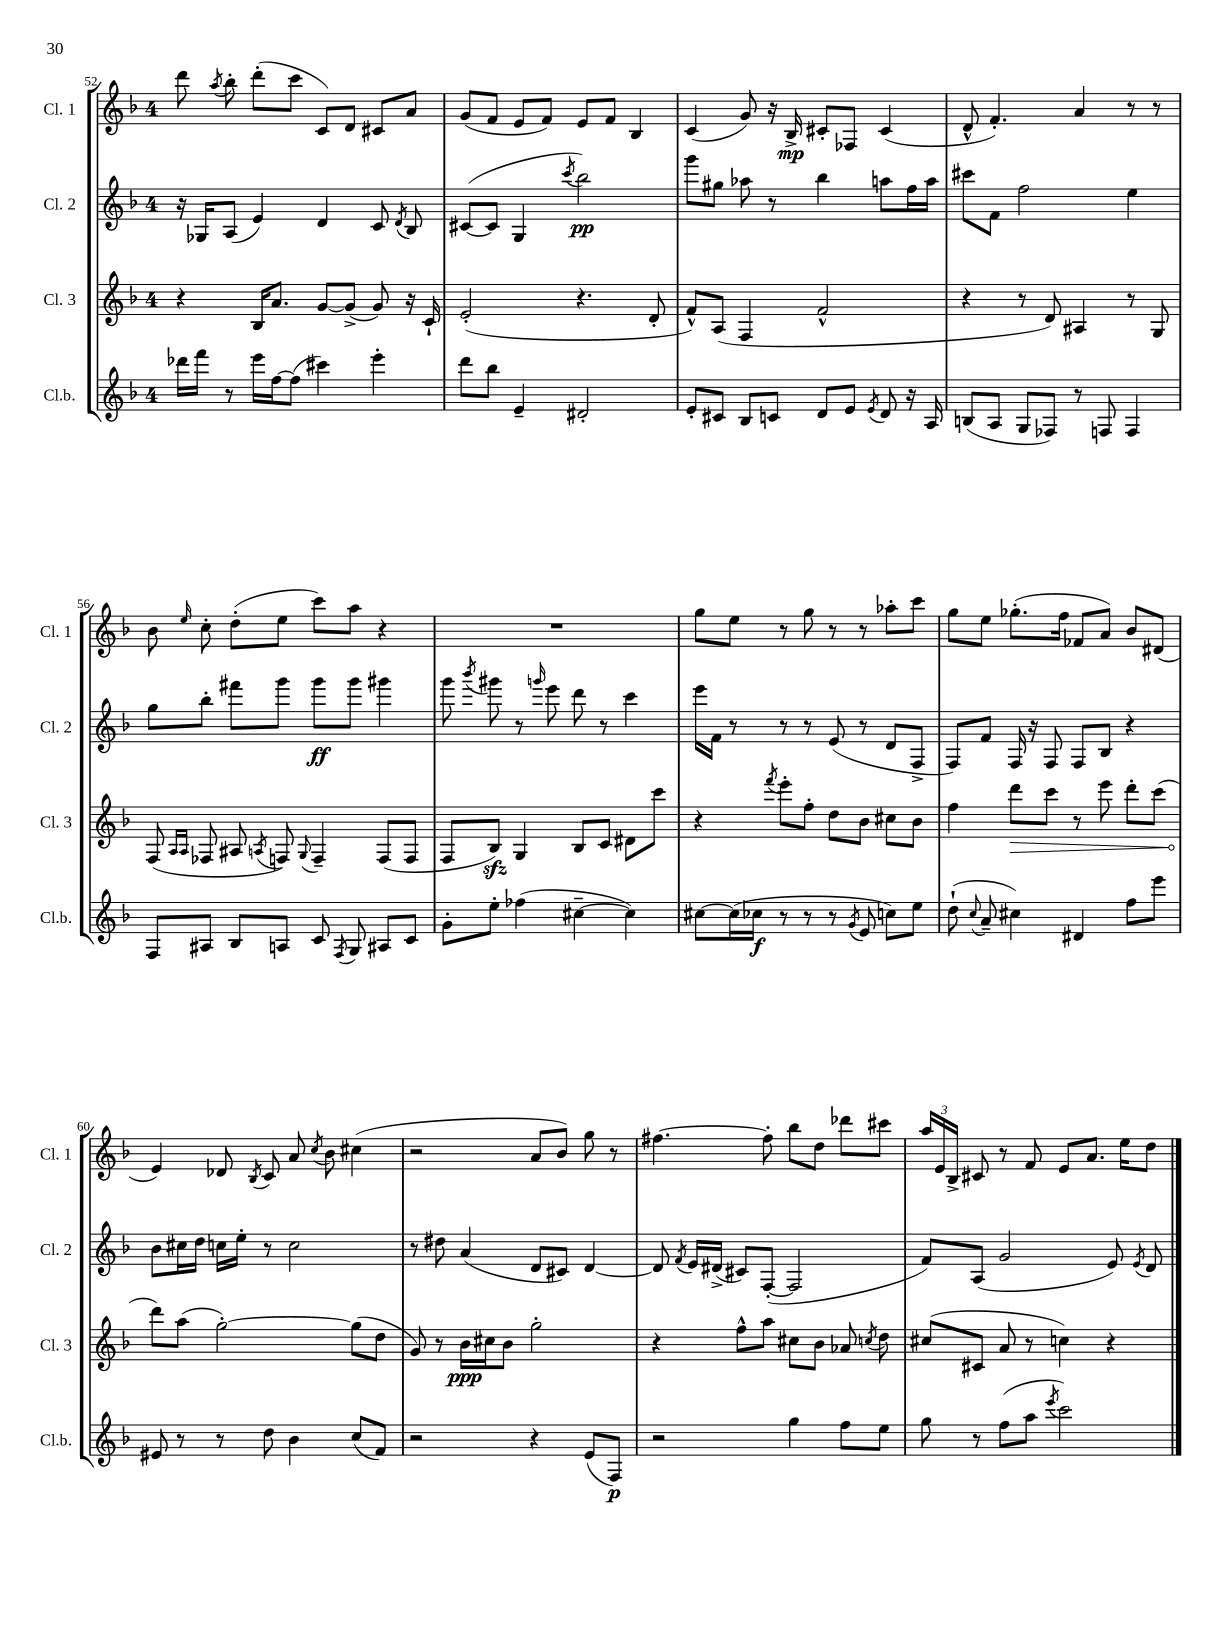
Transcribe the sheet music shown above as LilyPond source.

<<
\new StaffGroup <<
\new Staff = "s0" \with { instrumentName = "Cl. 1" shortInstrumentName = "Cl. 1" } {
    \clef treble \key f \major \once \override Staff.TimeSignature.style = #'single-digit \time 4/4
    \autoBeamOff d'''8 \acciaccatura { a''8 } bes''8-. d'''8[-.( c'''8] c'8[) d'8] cis'8[ a'8] |
    g'8[( f'8] e'8[ f'8]) e'8[ f'8] bes4 |
    c'4( g'8) r16 bes16->\mp cis'8[-. fes8] cis'4( |
    d'8-^ f'4.-.) a'4 r8 r8 |
    bes'8 \grace { e''16 } c''8-. d''8[-.( e''8] c'''8[) a''8] r4 |
    R1 |
    g''8[ e''8] r8 g''8 r8 r8 aes''8[-. c'''8] |
    g''8[ e''8] ges''8.[-.( f''16] fes'8[ a'8]) bes'8[ dis'8]( |
    e'4) des'8 \acciaccatura { bes8 } c'8 a'8 \acciaccatura { c''8 } bes'8 cis''4( |
    r2 a'8[ bes'8]) g''8 r8 |
    fis''4.~ fis''8-. bes''8[ d''8] des'''8[ cis'''8] |
    \tuplet 3/2 { a''16[ e'16 bes16]-> } cis'8 r8 f'8 e'8[ a'8.] e''16[ d''8] \bar "|." |
}
\new Staff = "s1" \with { instrumentName = "Cl. 2" shortInstrumentName = "Cl. 2" } {
    \clef treble \key f \major \once \override Staff.TimeSignature.style = #'single-digit \time 4/4
    \autoBeamOff r16 ges16[ a8]( e'4) d'4 c'8 \acciaccatura { d'8 } bes8 |
    cis'8[~( cis'8] g4 \acciaccatura { c'''8 } bes''2\pp) |
    g'''8[ gis''8] aes''8 r8 bes''4 a''8[ f''16 a''16] |
    cis'''8[ f'8] f''2 e''4 |
    g''8[ bes''8]-. fis'''8[ g'''8] g'''8[\ff g'''8] gis'''4 |
    g'''8 \acciaccatura { bes'''8 } gis'''8 r8 \grace { g'''16 } e'''8 d'''8 r8 c'''4 |
    e'''16[ f'16] r8 r8 r8 e'8( r8 d'8[ f8]-> |
    f8[) f'8] f16 r16 f8 f8[ bes8] r4 |
    bes'8[ cis''16 d''16] c''16[ e''16]-. r8 c''2 |
    r8 dis''8 a'4( d'8[ cis'8]) d'4~ |
    d'8 \acciaccatura { f'8 } e'16[ dis'16]->( cis'8[) f8]~-.( f2 |
    f'8[) a8]( g'2 e'8) \acciaccatura { e'8 } d'8 \bar "|." |
}
\new Staff = "s2" \with { instrumentName = "Cl. 3" shortInstrumentName = "Cl. 3" } {
    \clef treble \key f \major \once \override Staff.TimeSignature.style = #'single-digit \time 4/4
    \autoBeamOff r4 bes16[ a'8.] g'8[~ g'8]->( g'8) r16 c'16-! |
    e'2-.( r4. d'8-. |
    f'8[-^) a8]( f4 f'2-^ |
    r4 r8 d'8) ais4 r8 g8 |
    f8( \grace { a16[ a16] } fes8 ais8 \acciaccatura { a8 } f8) \appoggiatura { g8 } f4-- f8[( f8] |
    f8[ bes8]\sfz) g4 bes8[ c'8] dis'8[ c'''8] |
    r4 \acciaccatura { f'''8 } e'''8[-. f''8]-. d''8[ bes'8] cis''8[ bes'8] |
    f''4 \once \override Hairpin.circled-tip = ##t d'''8[\> c'''8] r8 e'''8 d'''8[-. c'''8]( |
    d'''8[\!) a''8]( g''2~-.) g''8[( d''8] |
    g'8) r8 bes'16[\ppp cis''16 bes'8] g''2-. |
    r4 f''8[-^ a''8] cis''8[ bes'8] aes'8 \acciaccatura { c''8 } d''8 |
    cis''8[( cis'8] a'8 r8 c''4) r4 \bar "|." |
}
\new Staff = "s3" \with { instrumentName = "Cl.b." shortInstrumentName = "Cl.b." } {
    \clef treble \key f \major \once \override Staff.TimeSignature.style = #'single-digit \time 4/4
    \autoBeamOff des'''16[ f'''16] r8 e'''16[ f''16~ f''8]( cis'''4) e'''4-. |
    d'''8[ bes''8] e'4-- dis'2-. |
    e'8[-. cis'8] bes8[ c'8] d'8[ e'8] \acciaccatura { e'8 } d'8 r16 a16 |
    b8[( a8] g8[ fes8]) r8 f8 f4 |
    f8[ ais8] bes8[ a8] c'8 \acciaccatura { f8 } g8 ais8[ c'8] |
    g'8[-. e''8]-. fes''4( cis''4~-- cis''4) |
    cis''8[~ cis''16( ces''16]\f r8 r8 r8 \acciaccatura { g'8 } e'8 c''8[) e''8] |
    d''8-!( \appoggiatura { c''8 } a'8-- cis''4) dis'4 f''8[ e'''8] |
    eis'8 r8 r8 d''8 bes'4 c''8[( f'8]) |
    r2 r4 e'8[( f8]\p) |
    r2 g''4 f''8[ e''8] |
    g''8 r8 f''8[( a''8] \acciaccatura { e'''8 } c'''2) \bar "|." |
}
>>
>>
\layout { \context { \Score currentBarNumber = #52 } }
